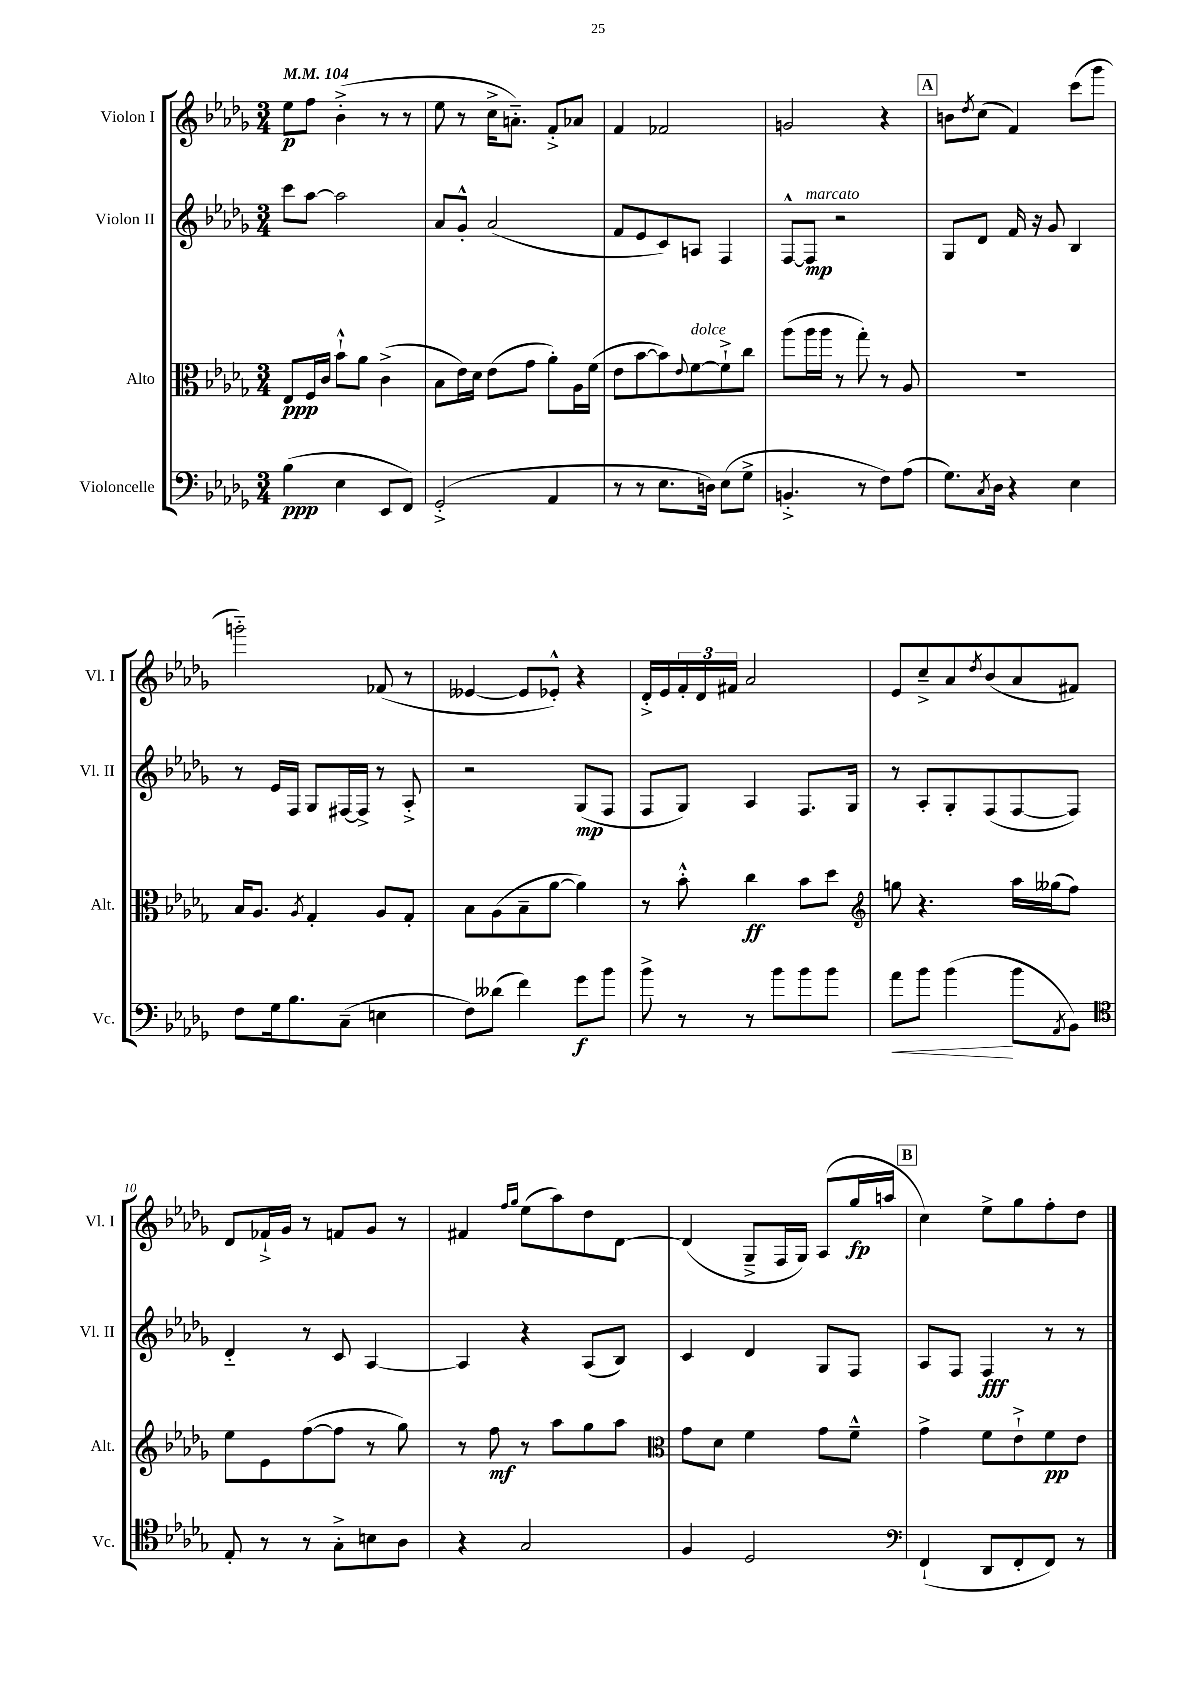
<<
\new StaffGroup <<
\new Staff = "s0" \with { instrumentName = "Violon I" shortInstrumentName = "Vl. I" } {
    \clef treble \key des \major \numericTimeSignature \time 3/4 \tempo 4 = 104
    ees''8\p f''8 bes'4-.->( r8 r8 |
    ees''8 r8 c''16-> a'8.-_) f'8-.-> aes'8 |
    f'4 fes'2 |
    g'2 r4 |
    \mark \markup { \box "A" } b'8 \acciaccatura { des''8 } c''8( f'4) c'''8( ges'''8 |
    g'''2-_) fes'8( r8 |
    eeses'4~ eeses'8 ees'8-.-^) r4 |
    des'16-.-> ees'16 \tuplet 3/2 { f'16-. des'16 fis'16 } aes'2 |
    ees'8 c''8---> aes'8 \acciaccatura { des''8 } bes'8( aes'8 fis'8) |
    des'8 fes'16-!-> ges'16 r8 f'8 ges'8 r8 |
    fis'4 \grace { f''16 ges''16 } ees''8( aes''8) des''8 des'8~ |
    des'4( ges8---> f16 ges16) aes8( ges''16\fp a''16 |
    \mark \markup { \box "B" } c''4) ees''8-> ges''8 f''8-. des''8 \bar "|." |
}
\new Staff = "s1" \with { instrumentName = "Violon II" shortInstrumentName = "Vl. II" } {
    \clef treble \key des \major \numericTimeSignature \time 3/4
    c'''8 aes''8~ aes''2 |
    aes'8 ges'8-.-^ aes'2( |
    f'8 ees'8 c'8) a8 f4 |
    f8~-^ f8\mp^\markup { \italic "marcato" } r2 |
    \mark \markup { \box "A" } ges8 des'8 f'16 r16 ges'8 bes4 |
    r8 ees'16 f16 ges8 fis16~ fis16-> r8 aes8-.-> |
    r2 ges8\mp( f8 |
    f8 ges8) aes4 f8. ges16 |
    r8 aes8-. ges8-. f8( f8~ f8) |
    des'4-_ r8 c'8 aes4~ |
    aes4 r4 aes8( bes8) |
    c'4 des'4 ges8 f8 |
    \mark \markup { \box "B" } aes8 f8 f4\fff r8 r8 \bar "|." |
}
\new Staff = "s2" \with { instrumentName = "Alto" shortInstrumentName = "Alt." } {
    \clef alto \key des \major \numericTimeSignature \time 3/4
    ees8\ppp f16 c'16 bes'8-!-^ aes'8 c'4->( |
    bes8 ees'16) des'16 ees'8( ges'8 aes'8-.) aes16 f'16( |
    ees'8 bes'8~ bes'8) \appoggiatura { ees'8 } f'8~^\markup { \italic "dolce" } f'8-!-> c''8 |
    aes''8( aes''16 aes''16 r8 ges''8-.) r8 aes8 |
    \mark \markup { \box "A" } R2. |
    bes16 aes8. \acciaccatura { aes8 } ges4-. aes8 ges8-. |
    bes8 aes8( bes8-- aes'8~ aes'4) |
    r8 bes'8-.-^ c''4\ff bes'8 des''8 |
    \clef treble g''8 r4. aes''16 geses''16( f''8) |
    ees''8 ees'8 f''8~( f''8 r8 ges''8) |
    r8 f''8\mf r8 aes''8 ges''8 aes''8 |
    \clef alto ges'8 des'8 f'4 ges'8 f'8---^ |
    \mark \markup { \box "B" } ges'4-> f'8 ees'8-!-> f'8\pp ees'8 \bar "|." |
}
\new Staff = "s3" \with { instrumentName = "Violoncelle" shortInstrumentName = "Vc." } {
    \clef bass \key des \major \numericTimeSignature \time 3/4
    bes4\ppp( ees4 ees,8 f,8) |
    ges,2-.->( aes,4 |
    r8 r8 ees8. d16) ees8( ges8-> |
    b,4.-.-> r8 f8) aes8( |
    \mark \markup { \box "A" } ges8.) \acciaccatura { c8 } des16 r4 ees4 |
    f8 ges16 bes8. c8--( e4 |
    f8) deses'8( f'4) ges'8\f bes'8 |
    bes'8-> r8 r8 bes'8 bes'8 bes'8 |
    aes'8\< bes'8 bes'4\!( bes'8 \acciaccatura { aes,8 } bes,8) |
    \clef tenor ees8-. r8 r8 ges8-.-> b8 aes8 |
    r4 ges2 |
    f4 des2 |
    \mark \markup { \box "B" } \clef bass f,4-!( des,8 f,8-. f,8) r8 \bar "|." |
}
>>
>>
\layout { \context { \Score \override BarNumber.break-visibility = ##(#f #t #t) barNumberVisibility = #(every-nth-bar-number-visible 5) } }
